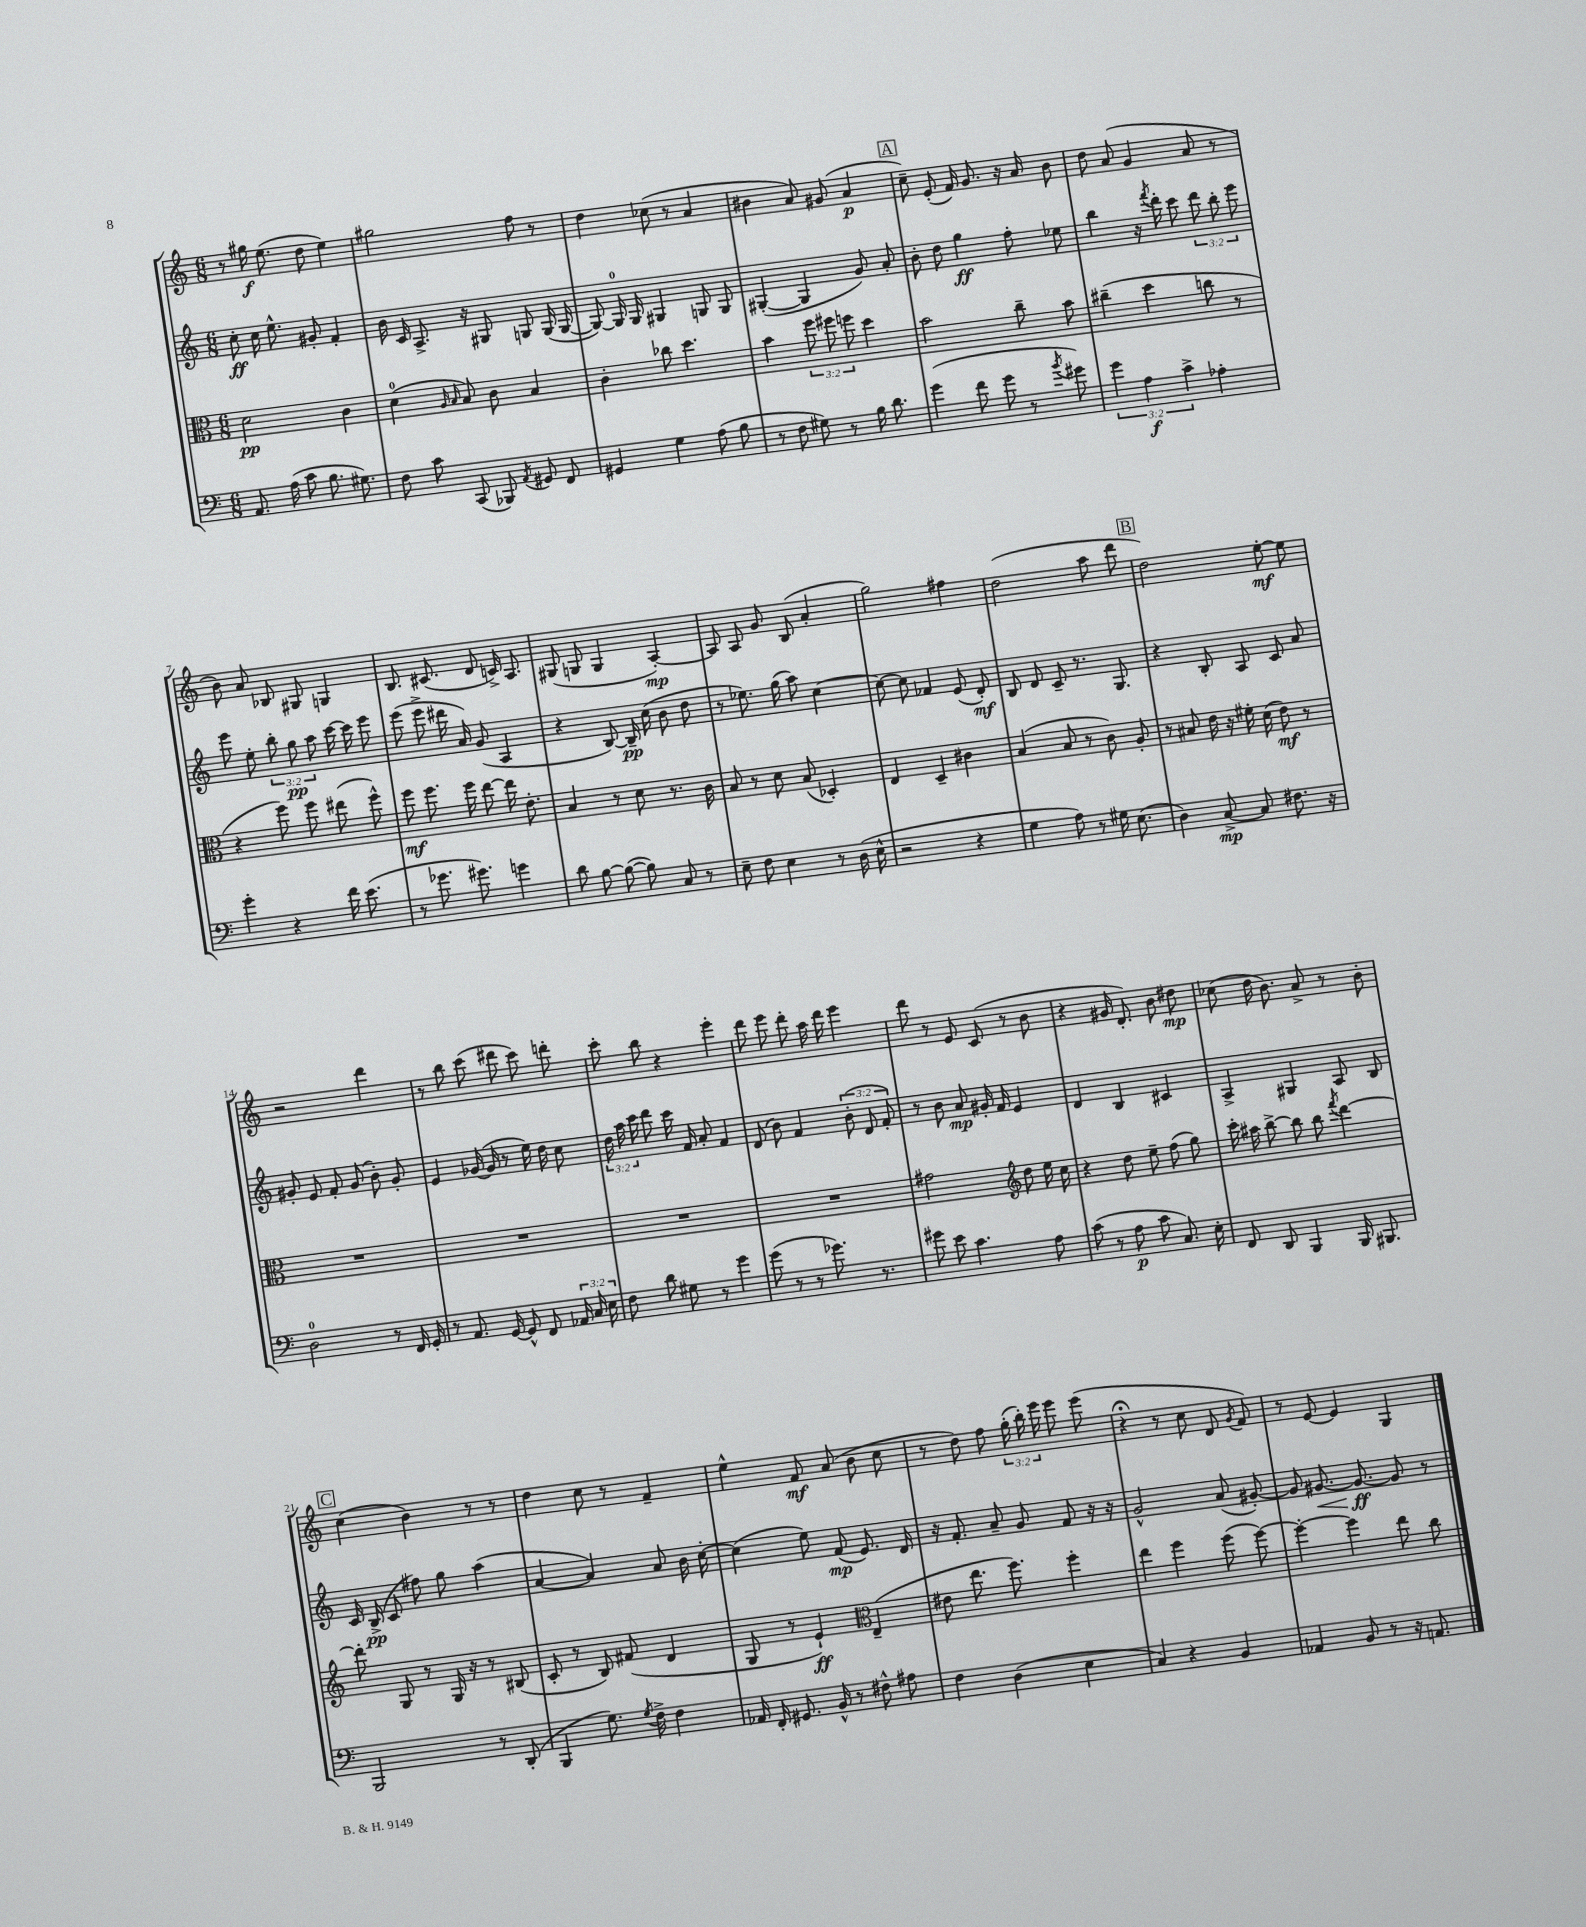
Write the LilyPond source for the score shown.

<<
\new StaffGroup <<
\new Staff = "s0" {
    \clef treble \key c \major \numericTimeSignature \time 6/8 \override Staff.TupletNumber.text = #tuplet-number::calc-fraction-text
    \autoBeamOff r8 gis''16\f e''8.( d''8 e''4) |
    gis''2 f''8 r8 |
    d''4 ces''8( r8 a'4 |
    bis'4 a'8) gis'8( a'4\p |
    \mark \markup { \box "A" } c''8--) e'8-.( f'16) g'8. r16 a'16 b'8 |
    d''8 a'8( g'4 a'8 r8 |
    b'8) a'8 bes8 gis8 g4 |
    b8. cis'8.( d'8 c'16->) a8. |
    gis8( g8 g4 a4~-.\mp) |
    a8 a8 g'8 b8( a'4-. |
    g''2) fis''4 |
    d''2( a''8 d'''8 |
    \mark \markup { \box "B" } d''2) e''8~-.\mf e''8 |
    r2 d'''4 |
    r8 b''8 c'''8( dis'''8 c'''8) d'''8-. |
    c'''8-. b''8 r4 e'''4-. |
    d'''8 e'''8 d'''8-. a''16 d'''16 e'''4 |
    d'''8 r8 e'8 c'8( r8 b'8 |
    r4 gis'16 d'8.-.) b'8 dis''8\mp |
    ces''8( d''16 b'8.) a'8-> r8 b'8-. |
    \mark \markup { \box "C" } c''4( b'4) r8 r8 |
    d''4 c''8 r8 f'4-- |
    e''4-^ f'8\mf a'8( b'8 c''8 |
    r8 d''8) f''8 \tuplet 3/2 { g''16-.( b''16-.) e'''16 } e'''8 e'''8( |
    r4\fermata r8 c''8 d'8 \acciaccatura { g'8 } f'8) |
    r8 e'8~ e'4 g4 \bar "|." |
}
\new Staff = "s1" {
    \clef treble \key c \major \numericTimeSignature \time 6/8 \override Staff.TupletNumber.text = #tuplet-number::calc-fraction-text
    \autoBeamOff c''8-.\ff c''16 e''8.-^ gis'8-. f'4-. |
    b'16 c'16 a8.-> r16 gis8 g8 g16( g16~ |
    g8~) g16-0 g16 gis4 g8 g8 |
    gis4~-.( gis4 g'8) a'8-. |
    \mark \markup { \box "A" } b'8-. d''8 g''4\ff f''8-. ees''8 |
    b''4 r16 \acciaccatura { f'''8 } d'''16-. c'''8 \tuplet 3/2 { d'''8 b''8-. e'''8 } |
    e'''8 e''8-. \tuplet 3/2 { b''8-. g''8\pp a''8 } c'''16~ c'''16 e'''8 |
    e'''8( e'''8-> dis'''16 a'16) g'8( a4 |
    r4 b8~) b16--\pp c''16( b'8 d''8 |
    r8 ees''8.) g''16( a''8) c''4~ |
    c''8~ c''8 fes'4 e'8( d'8-.\mf) |
    b8 d'8 c'8-- r8. g8. |
    \mark \markup { \box "B" } r4 b8-. a8 c'8 a'8 |
    gis'8-. e'8 f'8-. gis'8( b'8-.) gis'8-. |
    e'4 ges'16~( ges'16 r8 e''16) d''16 c''8 |
    \tuplet 3/2 { d''16 a''16 c'''16 } d'''8 c'''16 f'16 a'8-. f'4 |
    d'8( b'8) f'4 \tuplet 3/2 { b'8-.( d'8 f'8-.) } |
    r8 b'8 a'8\mp gis'16-. f'16 e'4 |
    d'4 b4 cis'4 |
    a4-> gis4 a8 b8 |
    \mark \markup { \box "C" } c'16 b16->\pp( c'8 fis''8) g''8 a''4( |
    a'4~ a'4) a'8 b'16 c''16~-. |
    c''4( e''8) f'8\mp( e'8.) d'16 |
    r16 f'8.-. a'8-- g'8 f'8 r16 r16 |
    g'2-^ a'8( gis'8~-.) |
    gis'8 gis'8.~\< gis'8.~\ff\! gis'8 r8 \bar "|." |
}
\new Staff = "s2" {
    \clef alto \key c \major \numericTimeSignature \time 6/8 \override Staff.TupletNumber.text = #tuplet-number::calc-fraction-text
    \autoBeamOff d'2\pp c'4 |
    d'4-0( \grace { a16 b16 } b8) c'8 b4 |
    c'4-. ces''8 d''4. |
    b'4 \tuplet 3/2 { f''8 fis''8 f''8 } d''4 |
    \mark \markup { \box "A" } b'2 c''8-- b'8 |
    cis''4--( d''4 c''8 r8 |
    r4 f''8) f''8 eis''8( f''8-^) |
    f''8\mf f''8. f''16 e''8~ e''16 e'8.-. |
    b4 r8 d'8 r8. c'16 |
    b8 r8 d'8 b8( des4-.) |
    e4 d4-- cis'4 |
    b4( b8 r8 c'8) a8-. |
    \mark \markup { \box "B" } r8 bis8 e'16 r16 fis'16-. d'16( e'8\mf) r8 |
    R2. |
    R2. |
    R2. |
    R2. |
    gis'2 \clef treble d''8 e''16 c''16 |
    r4 d''8 e''8-- f''8( g''8) |
    c'''16-. ais''16 b''8~-> b''8 b''8 \acciaccatura { f'''8 } d'''4~ |
    \mark \markup { \box "C" } d'''8-. g8 r8 g16 r16 r8 bis8( |
    c'8-. r8 b8) fis'8( d'4 |
    g8 r8 e'4-!\ff) \clef alto e4--( |
    eis'8 e''8. f''8.) f''4-. |
    e''4 f''4 f''8( f''8~) |
    f''4~-. f''4 e''8 c''8 \bar "|." |
}
\new Staff = "s3" {
    \clef bass \key c \major \numericTimeSignature \time 6/8 \override Staff.TupletNumber.text = #tuplet-number::calc-fraction-text
    \autoBeamOff a,8. a16( c'8 b8. gis8.) |
    f8 c'8 c,8( bes,,8) \acciaccatura { a,8 } gis,8 f,8 |
    gis,4 g4 a8( b8 |
    r8 f8 gis8) r8 b16 d'8. |
    \mark \markup { \box "A" } g'4( f'8 g'8 r8 \acciaccatura { b'8 } gis'8) |
    \tuplet 3/2 { g'4 a4\f c'4-> } aes4-. |
    g'4-. r4 f'16 e'8.( |
    r8 ges'8. gis'8.) g'4 |
    d'8 b8~ b8~( b8) c8 r8 |
    e8-- f8 e4 r8 d16( e16-^ |
    r2 r4 |
    g4 a8) r8 gis16 e8.( |
    \mark \markup { \box "B" } d4) c8~->\mp c8 fis8. r16 |
    d2-0 r8 f,16 g,16-. |
    r8 a,8. g,16~ g,8-^ f,8 \tuplet 3/2 { aes,16 c16 e16 } |
    f8 d'8 gis8 r8 g'4 |
    g'8( r8 r8 ges'8.) r8. |
    gis'8 e'8 c'4. a8 |
    c'8( r8 a8\p c'8 c8.) e16-. |
    f,8 d,8 b,,4 b,,16 bis,,8. |
    \mark \markup { \box "C" } b,,2 r8 d,8-.( |
    b,,4 g8.) \acciaccatura { g8 } f16-> f4 |
    aes,16 f,16-. gis,8. b,16-^ r8 fis8-^ ais8 |
    f4 d4( e4 |
    c4) r4 b,4 |
    aes,4 b,8 r8 r16 a,8. \bar "|." |
}
>>
>>
